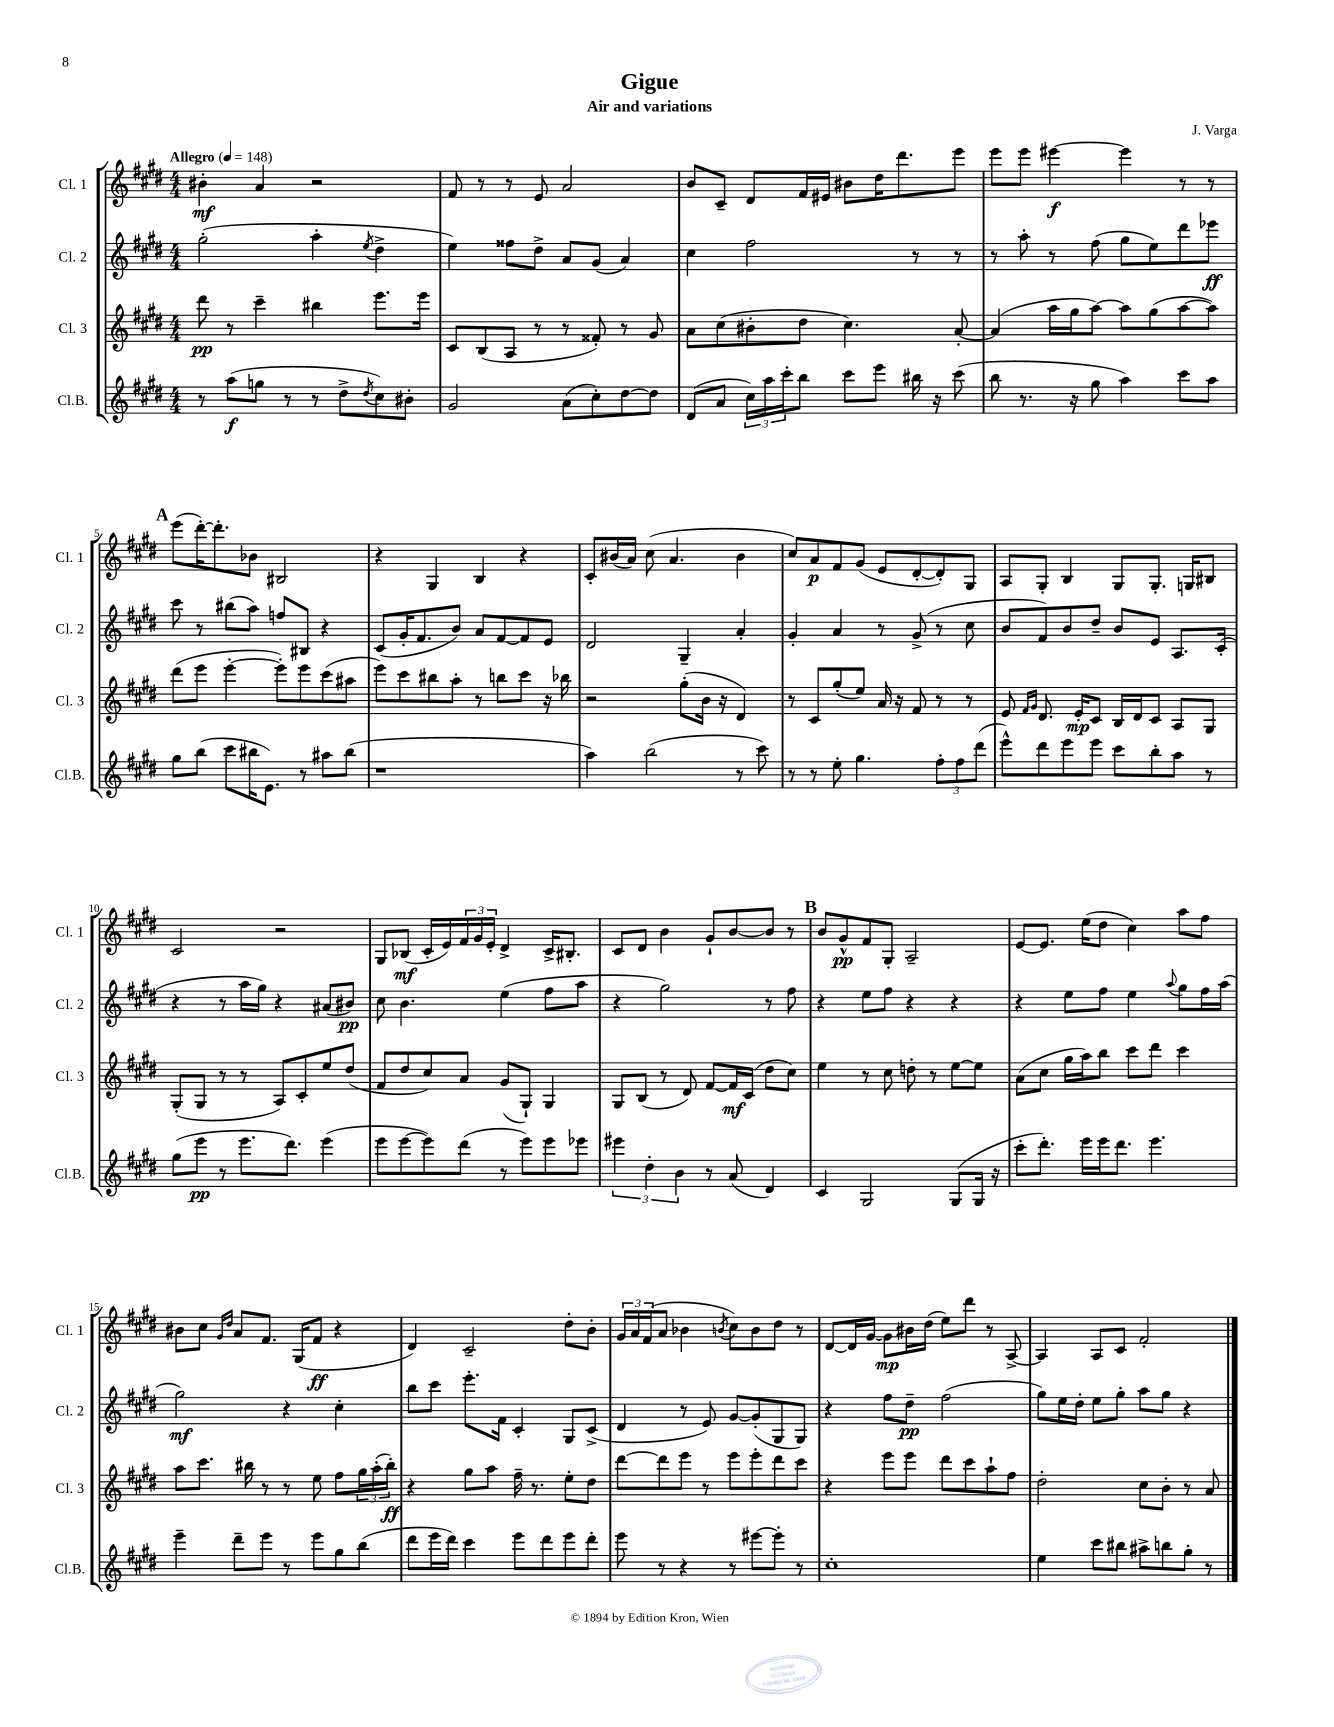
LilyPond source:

\header { title = "Gigue" composer = "J. Varga" subtitle = "Air and variations" }
<<
\new StaffGroup <<
\new Staff = "s0" \with { instrumentName = "Cl. 1" shortInstrumentName = "Cl. 1" } {
    \clef treble \key e \major \numericTimeSignature \time 4/4 \tempo "Allegro" 4 = 148
    bis'4-.\mf a'4 r2 |
    fis'8 r8 r8 e'8 a'2 |
    b'8 cis'8-- dis'8 fis'16 eis'16 bis'8 dis''16 dis'''8. e'''8 |
    e'''8 e'''8 eis'''4~\f eis'''4 r8 r8 |
    \mark \markup { \bold "A" } e'''8( dis'''16~-.) dis'''8.-. bes'8 bis2 |
    r4 gis4 b4 r4 |
    cis'8-. bis'16( a'16) cis''8( a'4. bis'4 |
    cis''8) a'8\p fis'8 gis'8( e'8 dis'8~-. dis'8-.) gis8 |
    a8 gis8-. b4 gis8 gis8.-. g16 bis8 |
    cis'2 r2 |
    gis8 bes8\mf( cis'16-. e'16) \tuplet 3/2 { fis'16 gis'16 e'16-. } dis'4-> cis'16-> bis8.-. |
    cis'8 dis'8 b'4 gis'8-! b'8~ b'8 r8 |
    \mark \markup { \bold "B" } b'8 gis'8-^\pp fis'8 gis8-. a2-- |
    e'8~ e'8. e''16( dis''8 cis''4) a''8 fis''8 |
    bis'8 cis''8 \grace { gis'16 dis''16 } a'8 fis'8. gis16( fis'8\ff r4 |
    dis'4) cis'2-- dis''8-. b'8-. |
    \tuplet 3/2 { gis'16 a'16 fis'16( } a'8 bes'4 \acciaccatura { b'8 } cis''8) b'8 dis''8 r8 |
    dis'8~ dis'16 gis'16~ gis'8\mp bis'16 dis''16( e''8) dis'''8 r8 a8~-> |
    a4 a8 cis'8 fis'2-. \bar "|." |
}
\new Staff = "s1" \with { instrumentName = "Cl. 2" shortInstrumentName = "Cl. 2" } {
    \clef treble \key e \major \numericTimeSignature \time 4/4
    gis''2-.( a''4-. \acciaccatura { e''8 } dis''4-> |
    e''4) fisis''8 dis''8-> a'8 gis'8( a'4) |
    cis''4 fis''2 r8 r8 |
    r8 a''8-. r8 fis''8( gis''8 e''8) dis'''8 ees'''8\ff |
    \mark \markup { \bold "A" } cis'''8 r8 bis''8( a''8) f''8 bis8 r4 |
    cis'8( gis'16-. fis'8. b'8) a'8 fis'8~ fis'8 e'8 |
    dis'2 gis4-- a'4-. |
    gis'4-. a'4 r8 gis'8->( r8 cis''8 |
    b'8 fis'8) b'8 dis''8-- b'8 e'8 a8. cis'16-.( |
    r4 r8 a''16 gis''16) r4 ais'8( bis'8\pp) |
    cis''8 b'4. e''4( fis''8 a''8 |
    r4 gis''2) r8 fis''8 |
    \mark \markup { \bold "B" } r4 e''8 fis''8 r4 r4 |
    r4 e''8 fis''8 e''4 \appoggiatura { a''8 } gis''8 fis''16 a''16( |
    gis''2\mf) r4 cis''4-. |
    b''8 cis'''8 e'''8.-. fis'16 cis'4-. gis8 cis'8->( |
    dis'4 r8 e'8) gis'8~ gis'8-.( gis8 gis8) |
    r4 fis''8 dis''8--\pp fis''2( |
    gis''8) e''16 dis''16-. e''8 gis''8-. a''8 gis''8 r4 \bar "|." |
}
\new Staff = "s2" \with { instrumentName = "Cl. 3" shortInstrumentName = "Cl. 3" } {
    \clef treble \key e \major \numericTimeSignature \time 4/4
    dis'''8\pp r8 cis'''4-- bis''4 e'''8. e'''16 |
    cis'8 b8( a8 r8 r8 fisis'8-.) r8 gis'8 |
    a'8 cis''8( bis'8-. dis''8 cis''4.) a'8~-. |
    a'4( a''16 gis''16 a''8~) a''8 gis''8( a''8~ a''8) |
    \mark \markup { \bold "A" } dis'''8( e'''8 e'''4~-. e'''8-.) e'''8 cis'''8( ais''8 |
    e'''8) cis'''8 bis''8 a''8-. r8 b''8 cis'''8 r16 bes''16 |
    r2 gis''8-.( b'16 r16 dis'4) |
    r8 cis'8 gis''8-.( e''8) a'16 r16 fis'8 r8 r8 |
    e'8 \grace { fis'16 gis'16 } dis'8. e'16-.\mp cis'8 b16 dis'16 cis'8 a8 gis8 |
    gis8-.( gis8 r8 r8 a8) cis'8-. e''8 dis''8( |
    fis'8 dis''8 cis''8) a'8 gis'8( gis8-!) gis4 |
    gis8 b8( r8 dis'8) fis'8~ fis'16\mf cis'16( dis''8 cis''8) |
    \mark \markup { \bold "B" } e''4 r8 cis''8 d''8-. r8 e''8~ e''8 |
    a'8( cis''8 gis''16 a''16) b''8 cis'''8 dis'''8 cis'''4 |
    a''8 cis'''8. bis''16 r8 r8 e''8 fis''8 \tuplet 3/2 { gis''16 a''16-.( bis''16-.\ff) } |
    r4 gis''8 a''8 fis''16-- r8. e''8-. dis''8 |
    dis'''8~ dis'''8 e'''8 r8 e'''8 e'''8-. dis'''8 cis'''8 |
    r4 e'''8 e'''8 dis'''8 cis'''8 a''8-! fis''8 |
    dis''2-. cis''8 b'8-. r8 a'8 \bar "|." |
}
\new Staff = "s3" \with { instrumentName = "Cl.B." shortInstrumentName = "Cl.B." } {
    \clef treble \key e \major \numericTimeSignature \time 4/4
    r8 a''8\f( g''8 r8 r8 dis''8-> \acciaccatura { dis''8 } cis''8) bis'8-. |
    gis'2 a'8( cis''8-.) dis''8~ dis''8 |
    dis'8( a'8 \tuplet 3/2 { cis''16) a''16 cis'''16-. } b''8 cis'''8 e'''8 bis''16 r16 cis'''8( |
    b''8 r8. r16 gis''8 a''4) cis'''8 a''8 |
    \mark \markup { \bold "A" } gis''8 b''8( cis'''8 bis''16 e'8.) r8 ais''8 bis''8( |
    r1 |
    a''4) b''2( r8 cis'''8) |
    r8 r8 e''8-. gis''4. \tuplet 3/2 { fis''8-. fis''8 dis'''8( } |
    e'''8-^) dis'''8 e'''8 e'''8 cis'''8 b''8-. a''8 r8 |
    gis''8( e'''8\pp r8 e'''8. dis'''8.) e'''4( |
    e'''8 e'''8~ e'''8) dis'''8( r8 e'''8) e'''8 ees'''8 |
    \tuplet 3/2 { eis'''4 dis''4-. b'4 } r8 a'8( dis'4) |
    \mark \markup { \bold "B" } cis'4 gis2 gis8( gis16 r16 |
    cis'''8-. dis'''8.-.) e'''16 e'''16 dis'''8. e'''4. |
    e'''4-- dis'''8-- e'''8 r8 e'''8 gis''8 b''8( |
    dis'''8 e'''16 dis'''16) cis'''4 e'''8 dis'''8 e'''8 dis'''8-. |
    e'''8 r8 r4 r8 eis'''8~ eis'''8-. r8 |
    cis''1-. |
    e''4 cis'''8 bis''8 ais''8-> b''8 gis''8-. r8 \bar "|." |
}
>>
>>
